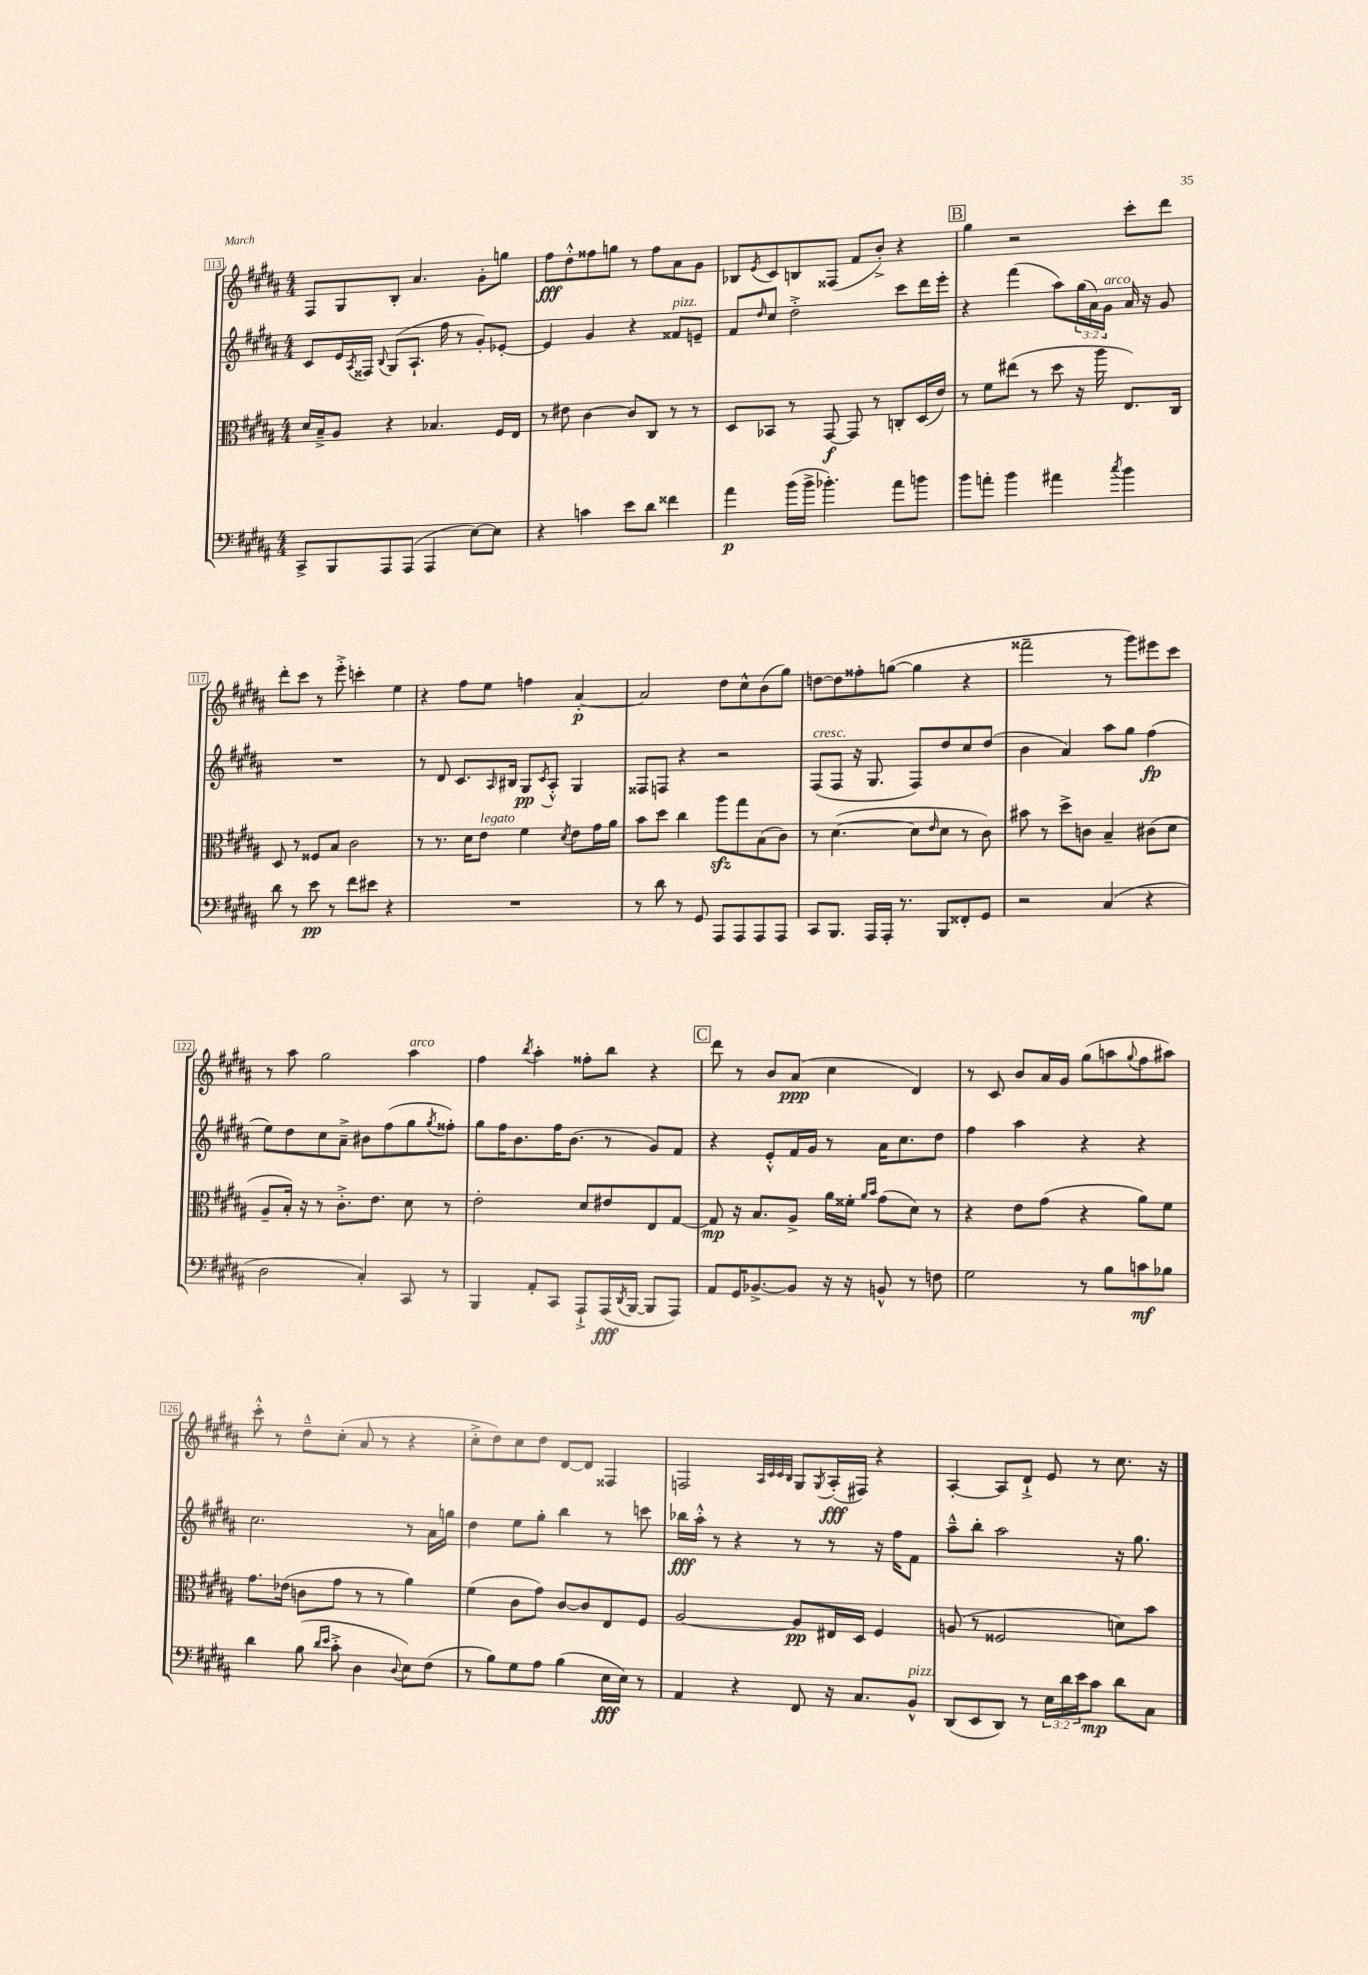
<<
\new StaffGroup <<
\new Staff = "s0" {
    \clef treble \key b \major \numericTimeSignature \time 4/4
    fis8 gis8 b8-. ais'4. gis'8-. g''8 |
    fis''8\fff dis''8-.-^ fisis''8 g''8 r8 fisis''8 ais'8 gis'8 |
    bes8 \acciaccatura { e'8 } cis'8 b8 fisis8( fis'8 b'8-.->) r4 |
    \mark \markup { \box "B" } gis''4 r2 cis'''8-. dis'''8 |
    dis'''8-. cis'''8 r8 e'''8-.-> c'''4-. e''4 |
    r4 fis''8 e''8 f''4 ais'4~-.\p |
    ais'2 dis''8 cis''8-^ b'8( gis''8) |
    d''8~ d''8 fisis''8-. g''8~( g''4 r4 |
    fisis'''2-- r8 gis'''8) eis'''8 cis'''8 |
    r8 ais''8 gis''2 ais''4^\markup { \italic "arco" } |
    fis''4 \acciaccatura { b''8 } ais''4-. fisis''8-. b''8 r4 |
    \mark \markup { \box "C" } dis'''8 r8 b'8 ais'8\ppp( cis''4 dis'4) |
    r8 cis'8 b'8 ais'16 gis'16 gis''8( a''8 \appoggiatura { gis''8 } fis''8 ais''8) |
    cis'''8-.-^ r8 dis''8---^ cis''8-.( ais'8 r8 r4 |
    cis''8-.-> dis''8) cis''8 dis''8 dis'8~ dis'8 fisis4 |
    f2 \grace { ais32 cis'32 cis'32 b32 } gis8 \acciaccatura { gis8 } ais16-.\fff( fis16) r4 |
    ais4~-. ais8 dis'8-!-> e'8 r8 cis''8. r16 \bar "|." |
}
\new Staff = "s1" {
    \clef treble \key b \major \numericTimeSignature \time 4/4 \override Staff.TupletNumber.text = #tuplet-number::calc-fraction-text
    cis'8 e'16 \acciaccatura { ais8 } fisis16 \appoggiatura { b8 } gis8( ais8.-! fis''16 r8 gis'8-.) ees'8~-. |
    ees'4 gis'4 r4 fisis'8^\markup { \italic "pizz." } e'8-- |
    fis'8 \grace { dis''16 } cis''8 dis''2-.-> cis'''8 dis'''16 e'''16-. |
    \mark \markup { \box "B" } r4 fis'''4( ais''8) \tuplet 3/2 { gis''16( ais'16) gis'16^\markup { \italic "arco" } } ais'16 r16 gis'8 |
    R1 |
    r8 dis'8 cis'8. \grace { ais16 } bis16 gis8\pp \acciaccatura { cis'8 } ais8-.-^ gis4 |
    fisis8 f8 r4 r2 |
    fis8^\markup { \italic "cresc." }( fis8 r16 gis8. fis8) dis''8 cis''8 dis''8( |
    b'4 ais'4) ais''8 gis''8 fis''4\fp( |
    e''8) dis''8 cis''8 ais'8---> bis'8 fis''8( gis''8 \acciaccatura { gis''8 } fisis''8-.) |
    gis''8 fis''16 b'8. fis''16 b'8.( r8 gis'8) fis'8 |
    \mark \markup { \box "C" } r4 e'8-.-^ fis'16 gis'16 r8 ais'16 cis''8. dis''8 |
    fis''4 ais''4 r4 r4 |
    cis''2. r8 ais'16 g''16 |
    dis''4 e''8 gis''8-. b''4 r8 c'''8 |
    bes''16\fff ais''16-.-^ r8 r4 r8 r8 r16 fis''16 fis'8 |
    ais''8---^ b''8-. ais''2 r16 gis''8. \bar "|." |
}
\new Staff = "s2" {
    \clef alto \key b \major \numericTimeSignature \time 4/4
    dis'16 b16---> ais8 r4 bes4. fis16 e16 |
    r8 eis'8 cis'4~ cis'8 cis8 r8 r8 |
    dis8 bes,8 r8 gis,8~\f gis,8 r8 c8-. dis16( e'16) |
    \mark \markup { \box "B" } r8 fis'8 eis''8( r8 dis''8 r16 ais''16 e8.) cis16 |
    dis8 r8 fisis8 b8 cis'2 |
    r8 r8. dis'16 e'8^\markup { \italic "legato" } fis'4 \acciaccatura { dis'8 } e'8 gis'16 ais'16 |
    b'8 dis''8 cis''4 ais''8\sfz gis''8 b8( cis'8) |
    r8 dis'4.~( dis'8 \grace { e'16 } dis'8 r8 cis'8) |
    bis'8 r8 dis''8-> c'8 b4-- cis'8( dis'8 |
    ais8-- b16-.) r16 r8 cis'8.-.-> e'8. dis'8 r8 |
    e'2-. dis'8 eis'8 e8 gis8~ |
    \mark \markup { \box "C" } gis8\mp r16 b8. ais8-> ais'16 fisis'16-. \grace { ais'16 b'16 } gis'8( dis'8) r8 |
    r4 e'8 gis'8( r4 ais'8) fis'8 |
    gis'8. ees'16( c'8 gis'8 r8 r8 ais'4) |
    fis'4( cis'8 gis'8) cis'8~ cis'8 e8 fis8 |
    ais2~ ais8\pp eis16 dis16 fis4 |
    a8( r8 fisis2 d'8) b'8 \bar "|." |
}
\new Staff = "s3" {
    \clef bass \key b \major \numericTimeSignature \time 4/4 \override Staff.TupletNumber.text = #tuplet-number::calc-fraction-text
    cis,8-> b,,8 ais,,8 ais,,8( ais,,4 e8~) e8 |
    r4 c'4 e'8 dis'8 fisis'4 |
    ais'4\p b'16( b'16-> bes'4.-.) ais'8 b'8 |
    \mark \markup { \box "B" } b'8 a'8-. b'4 ais'4 \acciaccatura { cis''8 } b'4 |
    dis'8 r8 e'8\pp r8 fis'8 eis'8 r4 |
    R1 |
    r8 dis'8 r8 gis,8 ais,,8 ais,,8 ais,,8 ais,,8 |
    cis,8 b,,8. ais,,16 ais,,16-. r8. b,,8 fisis,8-. gis,8 |
    r2 cis4( r4 |
    dis2 cis4-.) cis,8 r8 |
    b,,4 ais,8-. cis,8 ais,,8-!-> ais,,16\fff( \acciaccatura { dis,8 } b,,16~ b,,8 ais,,8) |
    \mark \markup { \box "C" } ais,8 gis,16 bes,8.~-> bes,8 r16 r16 b,8-^ r8 f8 |
    gis2 r8 b8 c'8\mf bes8 |
    dis'4 b8( \grace { dis'16 e'16 } cis'8-.-> dis4 \appoggiatura { dis8 } e8) fis8( |
    r8 b8) gis8 ais8 b4( e16\fff e16) r8 |
    ais,4 r4 fis,8 r16 cis8. b,8-^^\markup { \italic "pizz." } |
    dis,8( e,8 dis,8) r8 \tuplet 3/2 { e16 dis'16 e'16 } cis'8\mp dis'8 cis8 \bar "|." |
}
>>
>>
\layout { \context { \Score currentBarNumber = #113 \override BarNumber.stencil = #(make-stencil-boxer 0.1 0.3 ly:text-interface::print) } }
